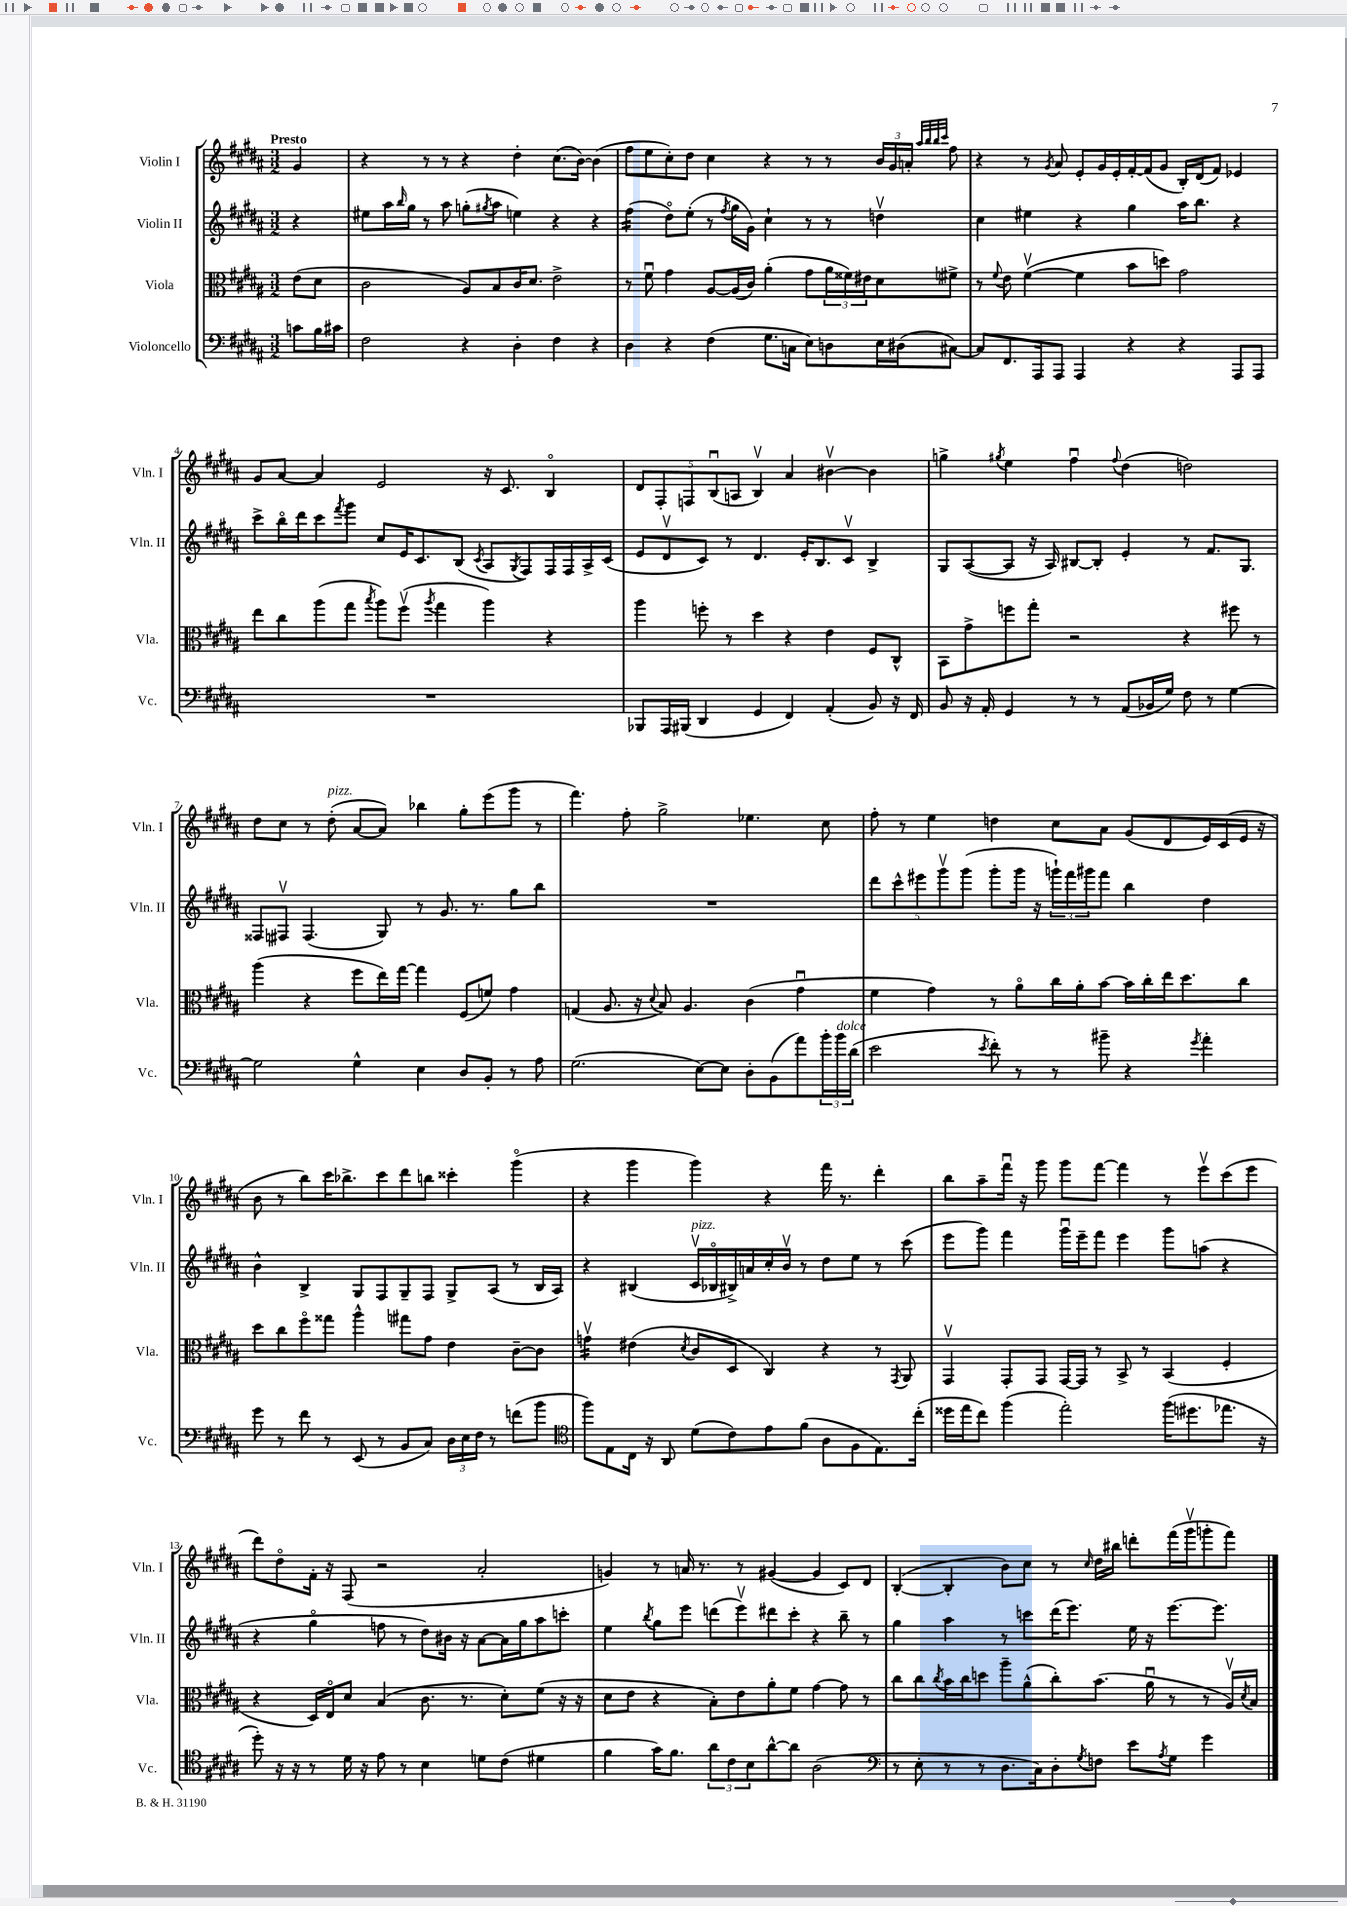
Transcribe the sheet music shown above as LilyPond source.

<<
\new StaffGroup <<
\new Staff = "s0" \with { instrumentName = "Violin I" shortInstrumentName = "Vln. I" } {
    \clef treble \key b \major \numericTimeSignature \time 3/2 \partial 4 \tempo "Presto"
    gis'4 |
    r4 r8 r8 r4 dis''4-. cis''8.( b'16~) b'4( |
    fis''8 e''8 cis''8-.) dis''8 cis''4 r4 r8 r8 \tuplet 3/2 { b'16 gis'16 a'16-. } \grace { ais''32 b''32 b''32 cis'''32 } fis''8 |
    r4 r8 \acciaccatura { gis'8 } ais'8 e'8-. gis'16 e'16-. fis'16~-. fis'16( gis'8 b16-.) dis'16( fis'8) ees'4 |
    gis'8 ais'8~ ais'4 e'2 r16 cis'8. b4\flageolet |
    \tuplet 5/4 { dis'8 fis8-. f8 b8\downbow( a8 } b4\upbow) ais'4 bis'4~\upbow bis'4 |
    g''4-> \acciaccatura { gis''8 } e''4 fis''4\downbow \appoggiatura { fis''8 } dis''4( d''2) |
    dis''8 cis''8 r8 dis''8-.^\markup { \italic "pizz." }( ais'8~ ais'8) bes''4 gis''8-. e'''8( gis'''8 r8 |
    fis'''4.) fis''8-. gis''2-> ees''4. cis''8 |
    fis''8-. r8 e''4 d''4 cis''8 ais'8 gis'8( dis'8 e'16) cis'16( e'16 r16 |
    b'8 r8 b''8) cis'''16 bes''8.-> cis'''8 dis'''8 b''8 cisis'''4-. gis'''4\flageolet( |
    r4 gis'''4 gis'''4) r4 fis'''16 r8. dis'''4-. |
    b''8 ais''8-- fis'''16\downbow r16 gis'''8 gis'''8 fis'''8~ fis'''4 r8 e'''8\upbow cis'''8( e'''8 |
    dis'''8) dis''8\flageolet fis'16-. r16 fis8( r2 ais'2-. |
    g'4) r8 a'16 r8. r8 gis'4~( gis'4 cis'8) dis'8 |
    b4~-.( b4-. b'8) cis''8 r8 \grace { cis''16 } dis''16 bis''16 d'''8-. fis'''16( gis'''16\upbow g'''8-. fis'''8) \bar "|." |
}
\new Staff = "s1" \with { instrumentName = "Violin II" shortInstrumentName = "Vln. II" } {
    \clef treble \key b \major \numericTimeSignature \time 3/2 \partial 4
    r4 |
    eis''8 ais''16 \grace { b''16 } gis''16 r8 ais''8 g''8-.( \acciaccatura { gis''8 } ais''8 e''4) r4 r4 |
    fis''4:16( dis''8\flageolet) e''8-.( r8 \acciaccatura { fis''8 } gis''16 gis'16) cis''4-! r8 r8 d''4\upbow |
    cis''4 eis''4 r4 gis''4 ais''16 b''8. r4 |
    cis'''8-> b''16\flageolet dis'''16 cis'''8 \acciaccatura { fis'''8 } gis'''8 cis''8 e'16 cis'8. b8( \acciaccatura { cis'8 } ais8 \acciaccatura { gis8 } fis8) fis16 fis16 ais16-> cis'16( |
    e'8 dis'8\upbow cis'8) r8 dis'4. e'16-. b8. cis'8\upbow b4-> |
    gis8 ais8~( ais8 r16 ais16) bis8~ bis8-. e'4-. r8 fis'8. gis8. |
    fisis8 fis8\upbow fis4.( gis8) r8 gis'8. r8. gis''8 b''8 |
    R1. |
    \tuplet 5/4 { dis'''8 cis'''8-^ eis'''8 gis'''8\upbow gis'''8( } gis'''8-. gis'''16 r16 \tuplet 3/2 { g'''16-!) fis'''16 gis'''16 } fis'''8 b''4 dis''4 |
    b'4-^ b4-> gis8 fis8 gis8-- fis8 gis8-> ais8( r8 b16 ais16) |
    r4 bis4( cis'16\upbow^\markup { \italic "pizz." } bes16\flageolet bis16->) a'16 cis''16-. b'16\upbow r8 dis''8 e''8 r8 cis'''8( |
    e'''8 gis'''8) fis'''4 gis'''16\downbow e'''16-- fis'''8 e'''4 gis'''8 a''8( r4 |
    r4 gis''4\flageolet f''8 r8 dis''8) bis'16 r16 ais'8~ ais'16 gis''16 ais''8 c'''8-. |
    e''4 \acciaccatura { b''8 } gis''8 e'''8 d'''8( e'''8\upbow) dis'''8 cis'''8-. r4 b''8-- r8 |
    gis''4 ais''4 r8 c'''8 dis'''16( e'''8.) e''16 r16 e'''8.~ e'''8. \bar "|." |
}
\new Staff = "s2" \with { instrumentName = "Viola" shortInstrumentName = "Vla." } {
    \clef alto \key b \major \numericTimeSignature \time 3/2 \partial 4
    e'8( dis'8 |
    cis'2 ais8) b8 cis'16 dis'8. e'2-> |
    r8 fis'8\downbow gis'4 ais8~ ais16( cis'16) ais'4-.( gis'8 \tuplet 3/2 { ais'16 fisis'16) eis'16 } dis'8 fis'8-> |
    r8 \appoggiatura { fis'8 } e'8 fis'4~\upbow( fis'4 b'8 d''8) gis'2 |
    e''8 cis''8 ais''8( gis''8 \acciaccatura { b''8 } ais''8) fis''8\upbow( \acciaccatura { ais''8 } gis''4 ais''4) r4 |
    ais''4 f''8-. r8 dis''4 r4 e'4 fis8 cis8-^ |
    b,8 gis'8-> f''8 gis''8-. r2 r4 fis''8 r8 |
    ais''4( r4 fis''8 e''16) gis''16~ gis''4 fis8( f'8) gis'4 |
    g4( ais8. r16 \appoggiatura { dis'8 } b8) ais4. cis'4( gis'4\downbow |
    fis'4 gis'4) r8 ais'8\flageolet cis''16 ais'16-. b'8~ b'16 cis''16-. e''16 dis''8. cis''8 |
    dis''8 cis''8 fis''8\flageolet gisis''8 ais''4-^ gis''8 gis'8 e'4 cis'8~-- cis'8 |
    g'4:16\upbow eis'4( \acciaccatura { dis'8 } cis'8 dis8 cis4) r4 r8 \acciaccatura { gis,8 } ais,8 |
    gis,4\upbow gis,8-. gis,8 gis,16~ gis,16 r8 b,8-> r8 b,4( fis4-. |
    r4 dis16) e16\flageolet dis'8 b4( cis'8. r8. dis'8-.) fis'8( r16 r16 |
    dis'8 e'8 r4 b8-.) e'8 ais'8-. fis'8 gis'4~ gis'8 r8 |
    cis''8 cis''8 \acciaccatura { cis''8 } b'16 cis''16 d''8 ais''8-- ais'8-^( cis''8-.) b'8.( ais'16\downbow r8 r8 ais16\upbow) \acciaccatura { dis'8 } b16 \bar "|." |
}
\new Staff = "s3" \with { instrumentName = "Violoncello" shortInstrumentName = "Vc." } {
    \clef bass \key b \major \numericTimeSignature \time 3/2 \partial 4
    c'8 b16 cis'16 |
    fis2 r4 dis4-. fis4 r4 |
    dis4 r4 fis4( gis8. c16 e8) d8 e16 dis16( cis8~) |
    cis8 fis,8. ais,,16 ais,,8 ais,,4 r4 r4 ais,,8 ais,,8 |
    R1. |
    bes,,8 ais,,16 bis,,16( dis,4 gis,4 fis,4) ais,4-.( b,8) r16 fis,16 |
    b,8 r16 ais,16-. gis,4 r8 r8 ais,8( bes,16 gis16) fis8 r8 gis4~ |
    gis2 gis4-^ e4 dis8 b,8-. r8 ais8 |
    gis2.( e8~) e8 dis8-. b,8( ais'8) \tuplet 3/2 { b'16-. b'16^\markup { \italic "dolce" } dis'16( } |
    e'2 \acciaccatura { e'8 } fis'8-.) r8 r8 bis'8-- r4 \acciaccatura { gis'8 } ais'4-. |
    gis'8 r8 fis'8 r8 e,8( r8 b,8 cis8) \tuplet 3/2 { dis16 e16 fis16 } r8 f'8( b'8 |
    \clef tenor fis''8) e8 cis16 r16 ais,8 dis'8( cis'8) e'8 fis'8( ais8 fis8 e8.) cis''16-.( |
    disis''16 e''16 cis''8) fis''4( e''2-.) fis''16( dis''8. ees''8. r16 |
    dis''8-.) r16 r16 r8 dis'16 r16 e'8 r8 b4 d'8 cis'8( dis'4 |
    fis'4 gis'16) fis'8. \tuplet 3/2 { ais'8 cis'8 b8 } ais'8~-^ ais'8 ais2( |
    \clef bass r8 e8-. r8 r8 dis8. cis16) dis8-. \acciaccatura { gis8 } f8 e'8 \acciaccatura { ais8 } gis8 gis'4 \bar "|." |
}
>>
>>
